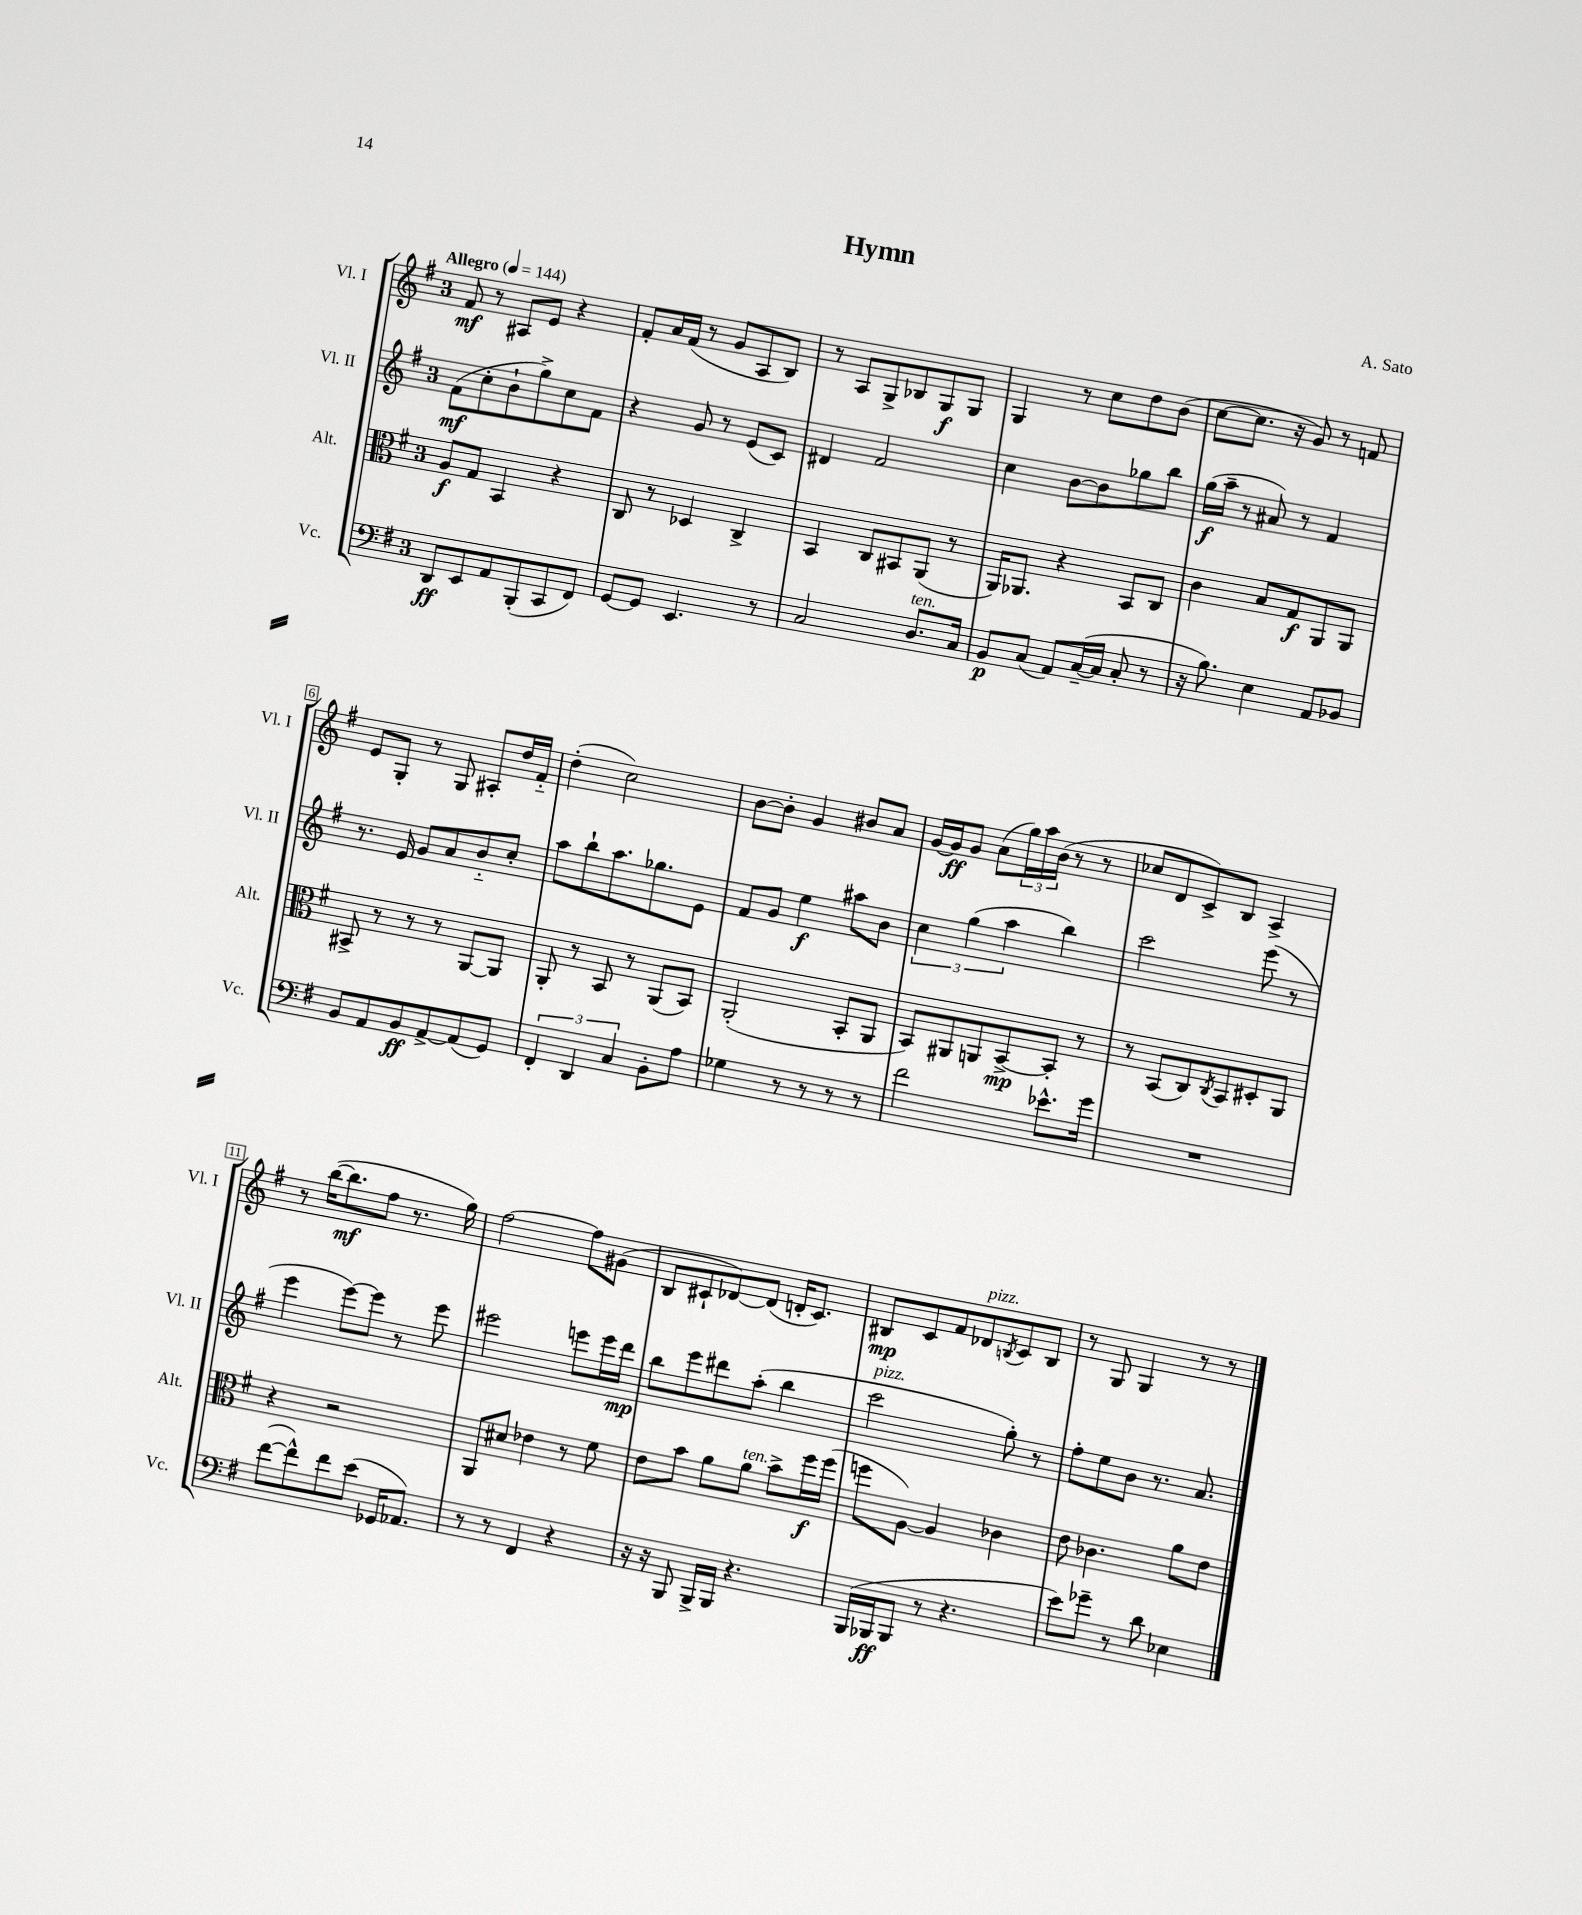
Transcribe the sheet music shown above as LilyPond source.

\header { title = "Hymn" composer = "A. Sato" }
<<
\new StaffGroup <<
\new Staff = "s0" \with { instrumentName = "Vl. I" shortInstrumentName = "Vl. I" } {
    \clef treble \key g \major \once \override Staff.TimeSignature.style = #'single-digit \time 3/4 \tempo "Allegro" 4 = 144
    fis'8\mf r8 ais8 e'8 r4 |
    fis'8-. a'16 fis'16( r8 g'8 a8 b8) |
    r8 a8 g8-> bes8 g8\f g8 |
    g4 r8 c''8 d''8 b'8( |
    c''8~ c''8. r16 g'8) r8 f'8 |
    e'8 g8-. r8 g8 ais8-. d''16 fis'16-_ |
    d''4-.( c''2) |
    b'8~ b'8-. g'4 bis'8 a'8 |
    g'16~ g'16\ff g'8 a'8( \tuplet 3/2 { g''16) a''16 b'16( } r8 r8 |
    ces''8 d'8 c'8->) b8 a4-> |
    r8 b''16~( b''8.\mf fis''8 r8. g''16) |
    fis''2~ fis''8 gis'8( |
    b8 cis'8-! des'8~) des'8( d'16-. cis'8.) |
    bis8\mp c'8 fis'8 des'8^\markup { \italic "pizz." } \acciaccatura { b8 } c'8 b8 |
    r8 g8 g4 r8 r8 \bar "|." |
}
\new Staff = "s1" \with { instrumentName = "Vl. II" shortInstrumentName = "Vl. II" } {
    \clef treble \key g \major \once \override Staff.TimeSignature.style = #'single-digit \time 3/4
    fis'8\mf( c''8-. b'8-! g''8->) c''8 fis'8 |
    r4 g'8 r8 e'8( c'8) |
    dis'4 fis'2 |
    c''4 b'8~ b'8 ges''8 b''8 |
    g''16\f( a''16-- r8 ais'8) r8 fis'4 |
    r8. e'16 g'8 a'8 b'8-_ c''8-. |
    a''8 b''8-! a''8. ges''8. e'8 |
    fis'8 g'8 e''4\f ais''8 b'8 |
    \tuplet 3/2 { c''4 g''4( a''4 } b''4) |
    c'''2 e'''8( r8 |
    e'''4 e'''8~) e'''8 r8 e'''8 |
    eis'''2 e'''8 e'''16 d'''16\mp |
    b''8 e'''8 dis'''8 a''8-.( b''4 |
    c'''2^\markup { \italic "pizz." } g''8-.) r8 |
    fis''8-. e''8 b'8 r8. a'8. \bar "|." |
}
\new Staff = "s2" \with { instrumentName = "Alt." shortInstrumentName = "Alt." } {
    \clef alto \key g \major \once \override Staff.TimeSignature.style = #'single-digit \time 3/4
    a8\f g8 b,4 r4 |
    c8 r8 des4 c4-> |
    b,4 c8 bis,8 a,8( r8 |
    a,16) aes,8. r4 b,8 c8 |
    c'4 b8 g8\f a,8 a,8 |
    bis,8-> r8 r8 r8 a,8~ a,8 |
    a,8-. r8 b,8 r8 a,8( b,8) |
    a,2-.( b,8-. a,8 |
    b,8) ais,8 a,8 b,8~->\mp b,8-. r8 |
    r8 b,8( c8) \acciaccatura { c8 } b,8 dis8-. a,8 |
    r4 r2 |
    a,8 dis'8 ees'4 r8 fis'8 |
    e'8 b'8 a'8 a'8^\markup { \italic "ten." } b'8-> fis''16\f fis''16( |
    f''8 a8~) a4 ces'4 |
    e'8 ces'4. a'8 e'8 \bar "|." |
}
\new Staff = "s3" \with { instrumentName = "Vc." shortInstrumentName = "Vc." } {
    \clef bass \key g \major \once \override Staff.TimeSignature.style = #'single-digit \time 3/4
    d,8\ff e,8 a,8 b,,8-.( c,8 fis,8) |
    g,8~ g,8 e,4. r8 |
    c2 d8.^\markup { \italic "ten." } c16 |
    b,8\p c8( a,8) c16~--( c16 c8-. r8 |
    r16 b8.) e4 a,8 bes,8 |
    b,8 a,8 b,8\ff a,8~-> a,8( g,8) |
    \tuplet 3/2 { fis,4-. d,4 c4 } b,8-. a8 |
    ges4 r8 r8 r8 r8 |
    fis'2 ees'8.-^ g'16 |
    R2. |
    fis'8~( fis'8-^) fis'8 e'8( ges,16 aes,8.) |
    r8 r8 fis,4 r4 |
    r16 r16 b,,8 b,,16-> b,,16 r4. |
    b,,16( bes,,16\ff bes,,8 r8 r4. |
    e'8) ges'8-- r8 d'8 ees4 \bar "|." |
}
>>
>>
\layout { \context { \Score \override BarNumber.stencil = #(make-stencil-boxer 0.1 0.3 ly:text-interface::print) } }
